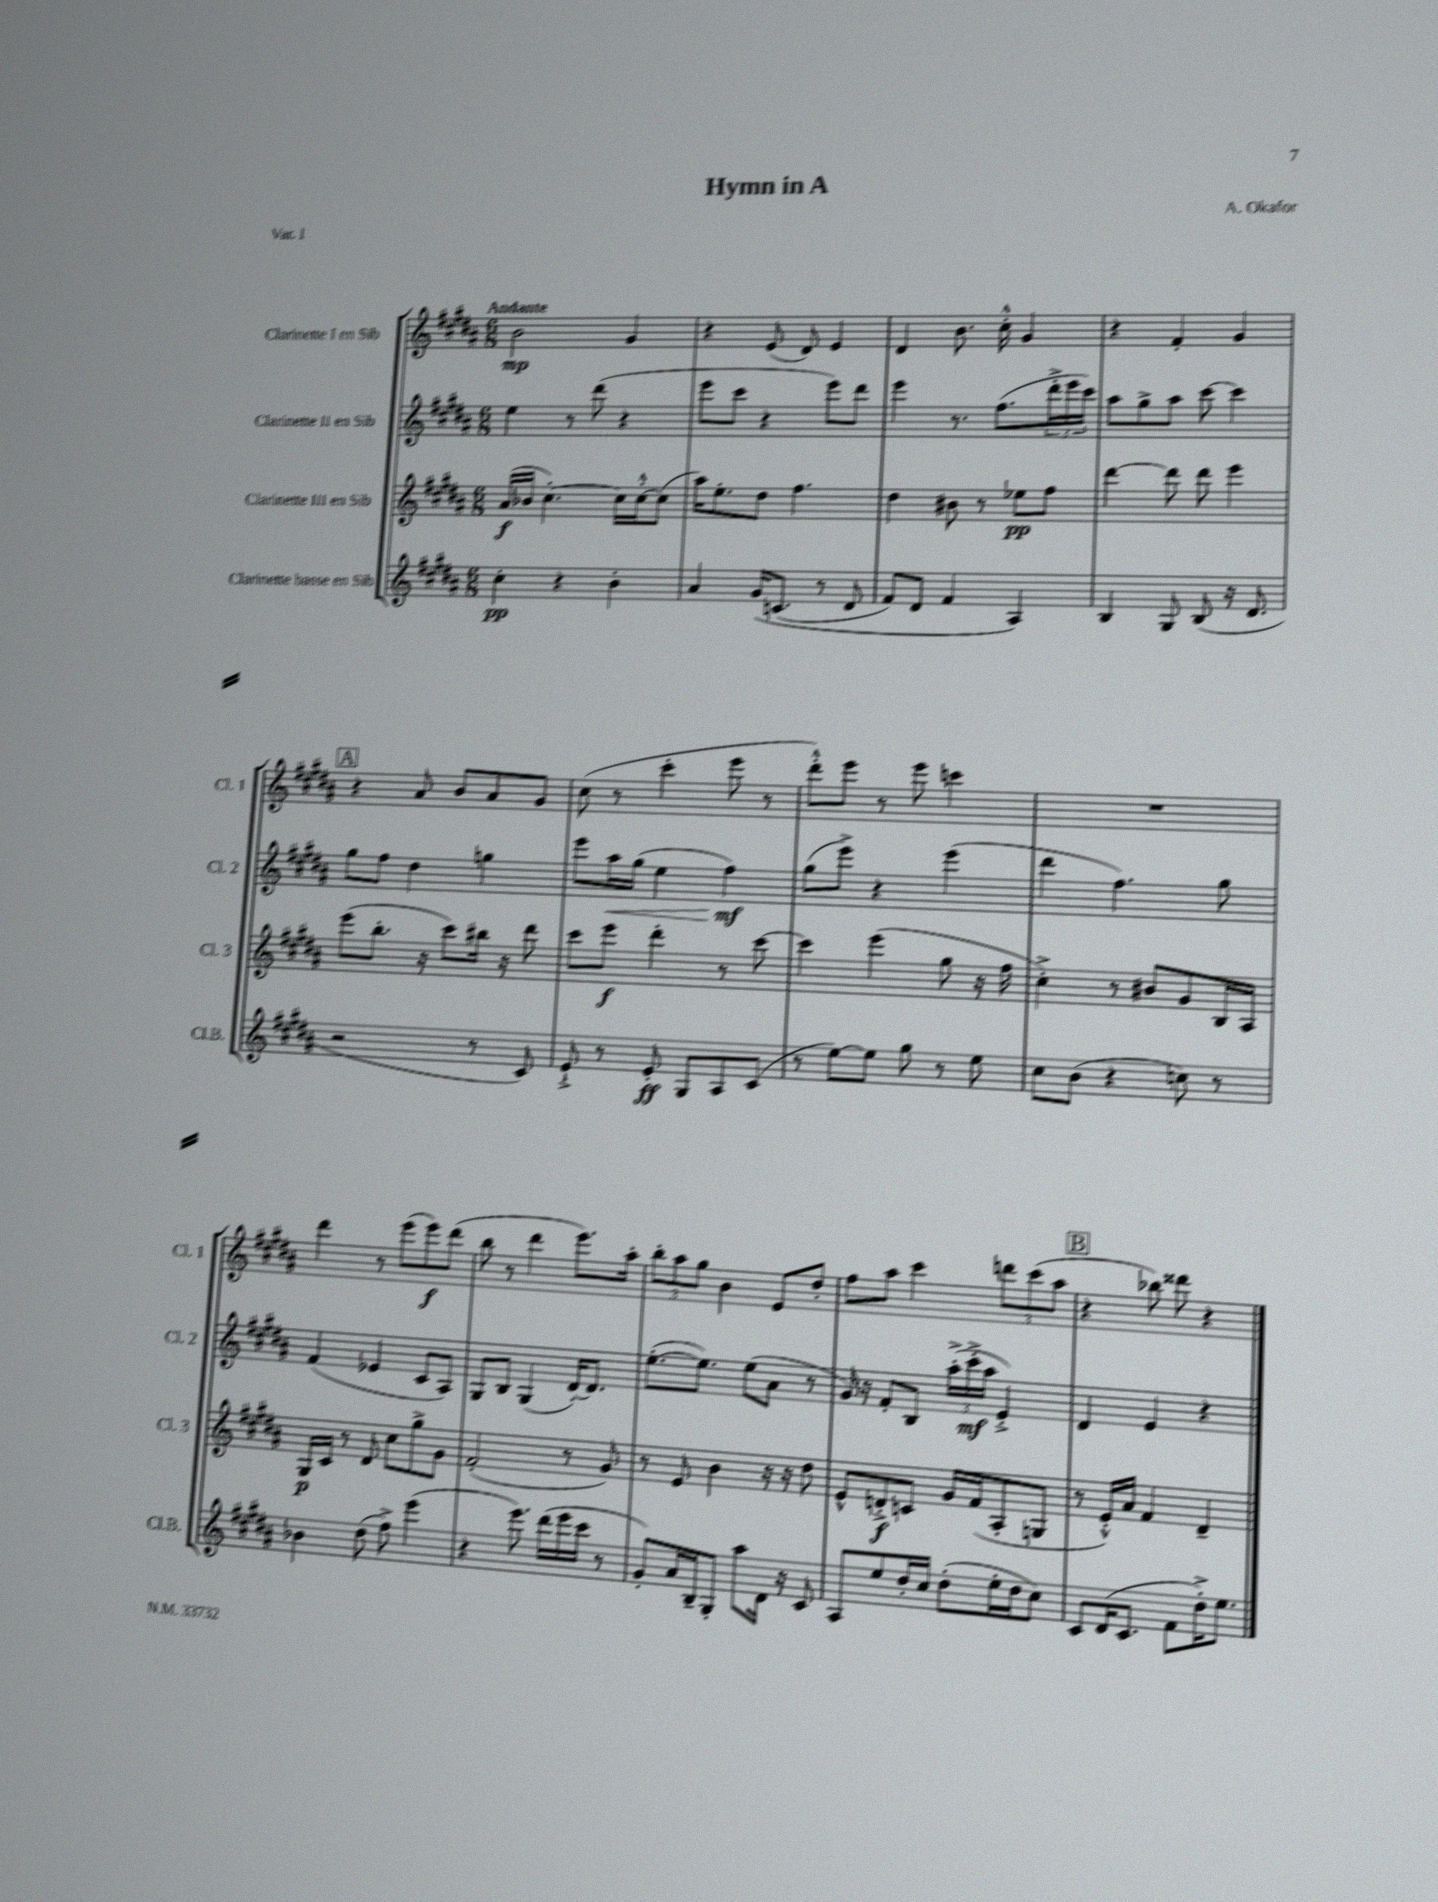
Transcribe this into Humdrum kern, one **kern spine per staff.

**kern	**kern	**kern	**kern
*staff4	*staff3	*staff2	*staff1
*clefG2	*clefG2	*clefG2	*clefG2
*k[f#c#g#d#a#]	*k[f#c#g#d#a#]	*k[f#c#g#d#a#]	*k[f#c#g#d#a#]
*M6/8	*M6/8	*M6/8	*M6/8
4cc#'	(16a#	4ee	2b
.	16b-	.	.
.	[4.cc#')	.	.
4r	.	8r	.
.	.	(8ddd#	.
4b'	16cc#]	4r	4g#
.	[16cc#'^^	.	.
.	(8cc#]	.	.
=	=	=	=
4a#	16aa#)	8eee	4r
.	8.ee'	.	.
.	.	8ccc#	.
&(16g#	8dd#	4r	(8e
(8.c	.	.	.
.	4.ff#	.	8d#)
8r	.	8eee)	4e
8d#	.	8ddd#	.
=	=	=	=
8f#)	4dd#	4eee	4d#
8d#	.	.	.
4f#	8b#	8.r	8.b
.	8r	.	.
.	.	(8.ff#	16cc#'^^
4A#&)	8ee-	.	4g#
.	8ff#	24ddd#'^	.
.	.	24eee	.
.	.	24ccc#)	.
=	=	=	=
4B	[4ddd#	8aa#	4r
.	.	8gg#^	.
8G#	8ddd#]	8aa#	4f#'
(8B	8ddd#	[8ccc#	.
16r	4eee	4ccc#]	4g#
8.d#	.	.	.
=	=	=	=
2r	(8eee	8gg#	4r
.	8.bb'	8ff#	.
.	.	4dd#	8a#
.	16r	.	.
.	8ccc#)	.	8b
8r	16bb#	4gg	8a#
.	16r	.	.
8c#)	8ddd#	.	8g#
=	=	=	=
8e`^	8ccc#	8eee	(8cc#
8r	8eee	16aa#	8r
.	.	(16gg#	.
8e'	4ddd#'	4ee	4ccc#'
8G#	.	.	.
8A#	8r	4ff#)	8eee
(8c#	[8ccc#	.	8r
=	=	=	=
8r	4ccc#]	(8gg#	8ddd#'^^)
[8ee)	.	8eee^)	8eee
8ee]	(4eee	4r	8r
8gg#	.	.	8eee
8r	8gg#	(4eee	4ccc
8ee	16r	.	.
.	16ff#	.	.
=	=	=	=
8cc#	4cc#'^)	4ddd#	2.r
(8b	.	.	.
4r	8r	4.ff#)	.
.	8b#	.	.
8cc)	8g#	.	.
8r	16B	8gg#	.
.	16A#	.	.
=	=	=	=
4b-	16G#	(4f#	4ddd#
.	16c#	.	.
.	8r	.	.
(8dd#	8d#	4e-	8r
8ff#^)	8cc#	.	(8eee
(4eee	8gg#^	8c#	8eee)
.	8g#	8A#)	(8ddd#
=	=	=	=
4r	(2f#'	8G#	8bb
.	.	8B	8r
8.eee)	.	(4G#	4ddd#
(16ddd#	.	.	.
16eee	8r	[16d#')	8.eee)
16ccc#	.	8.d#]	.
8r	8g#)	.	.
.	.	.	16aa#'
=	=	=	=
8g#')	8r	([8.ee'	12bb'
.	.	.	12aa#
16a#	8e	.	.
.	.	.	12gg#
16B~	.	8.ee])	.
8G#'	4b	.	4b
8aa#	.	(8ee	.
16d#	16r	8a#	8e
16r	16r	.	.
8c#	8dd#	8r	8dd#'
=	=	=	=
8A#	8e^^	16g#)	8ff#
.	.	16r	.
8ee	8d'^	8f#'	8aa#
16dd#'	8c	8B	4ccc#
16cc#	.	.	.
(8dd#'	16g#	(24aa#'^	.
.	.	24ccc#'^	.
.	(16f#	.	.
.	.	24aa#	.
16ee'	8A#'	4e'^)	12ddd
16dd#	.	.	.
.	.	.	(12ccc#
8cc#)	8G	.	.
.	.	.	12aa#
=	=	=	=
8c#	8r	4d#	4r
(16d#	16e'^^)	.	.
8.c#	16a#	.	.
.	4f#	4e	8bb-)
8f#	.	.	8ddd##
16dd#'^)	4d#~	4r	4r
8.ee	.	.	.
==	==	==	==
*-	*-	*-	*-
